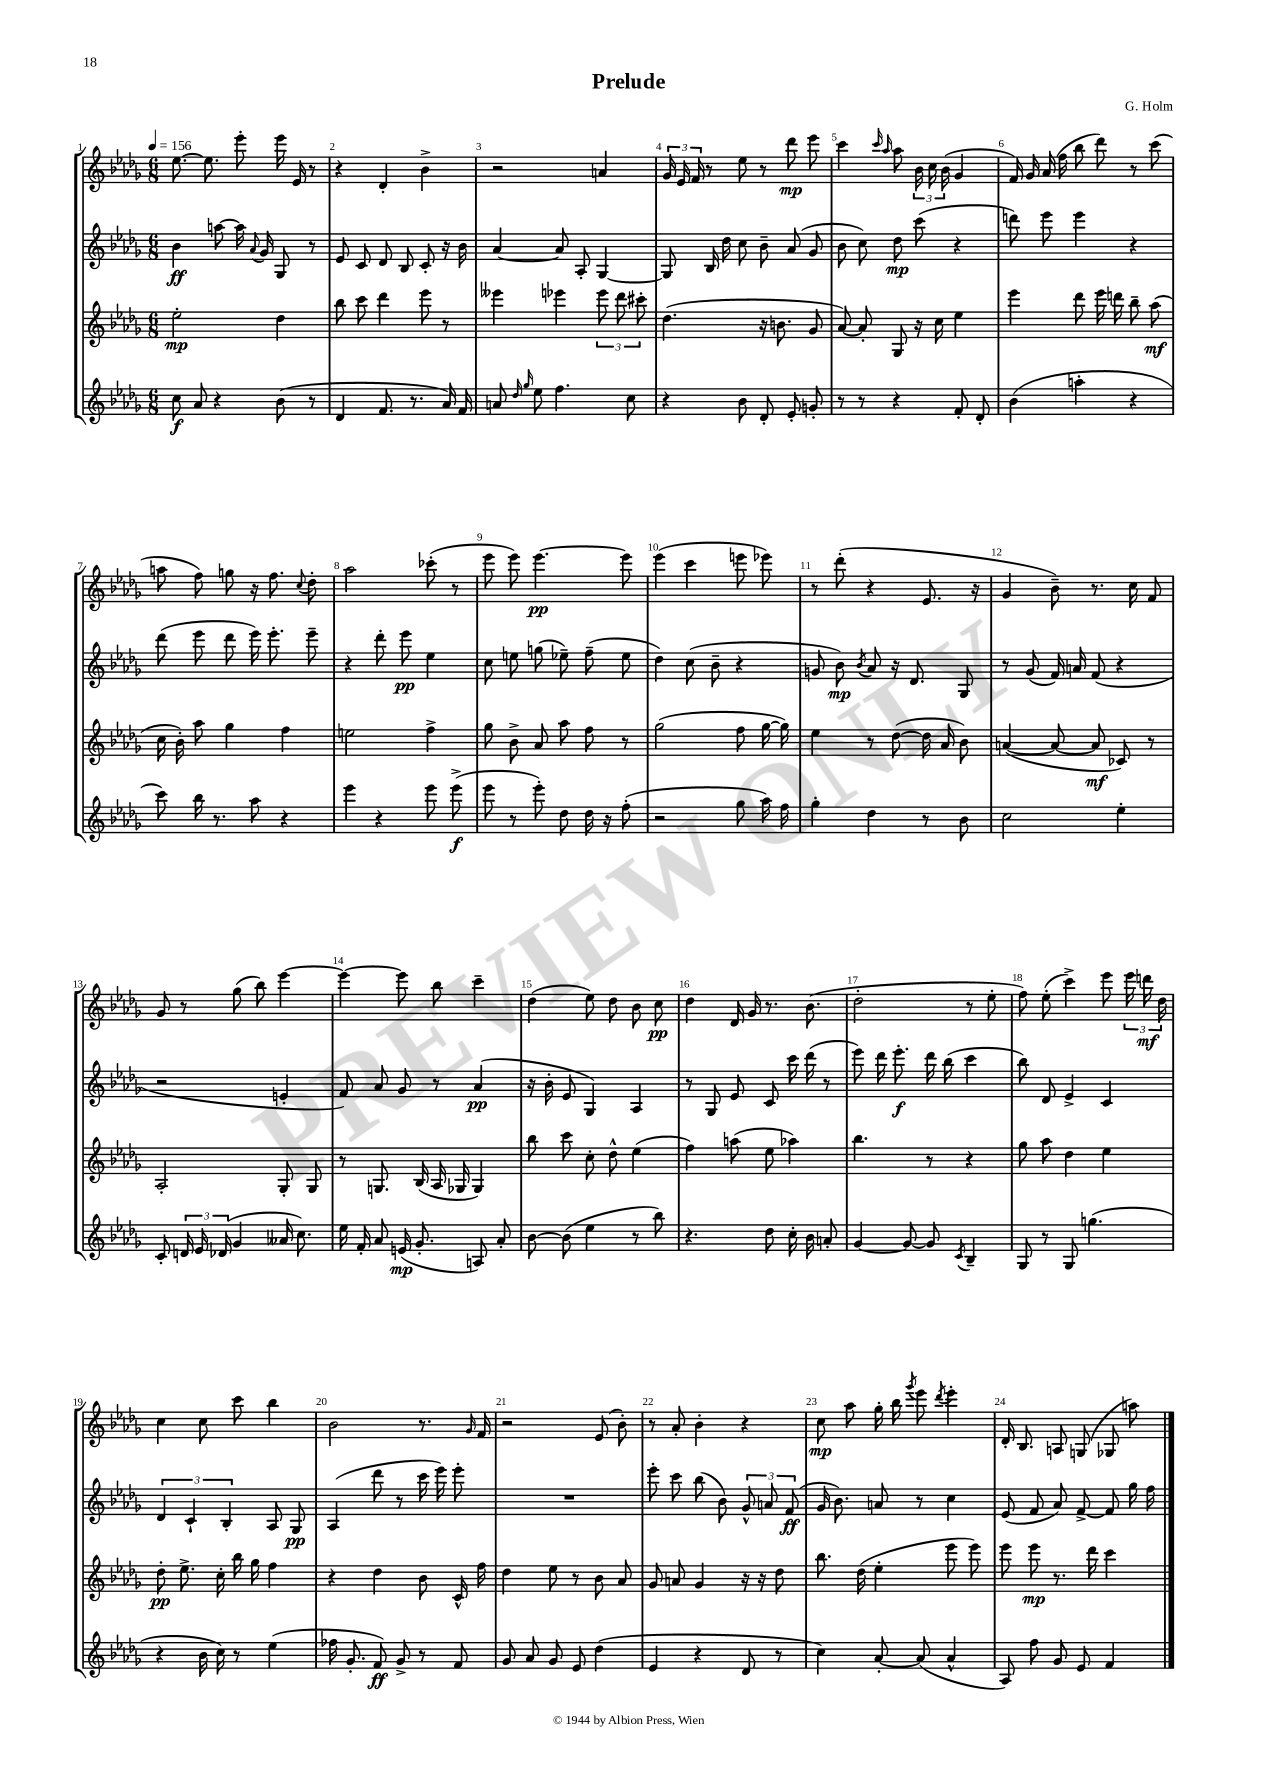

**kern	**dynam	**kern	**dynam	**kern	**dynam	**kern	**dynam
*part4	*part4	*part3	*part3	*part2	*part2	*part1	*part1
*staff4	*staff4	*staff3	*staff3	*staff2	*staff2	*staff1	*staff1
*clefG2	*	*clefG2	*	*clefG2	*	*clefG2	*
*k[b-e-a-d-g-]	*	*k[b-e-a-d-g-]	*	*k[b-e-a-d-g-]	*	*k[b-e-a-d-g-]	*
*M6/8	*	*M6/8	*	*M6/8	*	*M6/8	*
*MM156	*	*MM156	*	*MM156	*	*MM156	*
=1	=1	=1	=1	=1	=1	=1	=1
8cc\	f	2ee-'\	mp	4b-\	ff	[8.ee-\	.
8a-/	.	.	.	.	.	.	.
.	.	.	.	.	.	8.ee-\]	.
4r	.	.	.	[8aan\	.	.	.
.	.	.	.	16aa\]	.	8eee-'\	.
.	.	.	.	8qqa-/	.	.	.
.	.	.	.	16g-/	.	.	.
(8b-\	.	4dd-\	.	8G-/	.	16eee-\	.
.	.	.	.	.	.	16e-/	.
8r	.	.	.	8r	.	8r	.
=2	=2	=2	=2	=2	=2	=2	=2
4d-/	.	8bb-\	.	8e-/	.	4r	.
.	.	8ccc\	.	8c/	.	.	.
8.f/	.	4ddd-\	.	8d-/	.	4d-'/	.
.	.	.	.	8B-/	.	.	.
8.r	.	.	.	.	.	.	.
.	.	8eee-\	.	8c'/	.	4b-^\	.
16a-/)	.	8r	.	16r	.	.	.
16f/	.	.	.	16b-\	.	.	.
=3	=3	=3	=3	=3	=3	=3	=3
8an/	.	4eee--X\	.	[4a-/	.	2r	.
16qqdd-/	.	.	.	.	.	.	.
16qqgg-/	.	.	.	.	.	.	.
8ee-\	.	.	.	.	.	.	.
4.ff\	.	4eee-X\	.	8a-/]	.	.	.
.	.	.	.	8A-'/	.	.	.
.	.	12eee-\	.	[4G-/	.	4an/	.
.	.	12ddd-\	.	.	.	.	.
8cc\	.	.	.	.	.	.	.
.	.	12ccc#X'\	.	.	.	.	.
=4	=4	=4	=4	=4	=4	=4	=4
4r	.	(4.dd-\	.	8G-/]	.	24g-/	.
.	.	.	.	.	.	24e-/	.
.	.	.	.	.	.	24f/	.
.	.	.	.	16B-/	.	8r	.
.	.	.	.	16dd-\	.	.	.
8b-\	.	.	.	8cc\	.	8ee-\	.
8d-'/	.	16r	.	8b-~\	.	8r	.
.	.	8.bn\	.	.	.	.	.
8e-'/	.	.	.	(8a-/	.	8ddd-\	mp
8gn'/	.	8g-/	.	8g-/	.	8eee-\	.
=5	=5	=5	=5	=5	=5	=5	=5
8r	.	[8a-/)	.	8b-\	.	4ccc\	.
8r	.	8a-'/]	.	8cc\)	.	.	.
.	.	.	.	.	.	16qqccc/	.
.	.	.	.	.	.	16qqaa-/	.
4r	.	8G-/	.	8dd-\	mp	8aa-\	.
.	.	16r	.	(8ccc\	.	24b-\	.
.	.	.	.	.	.	24cc\	.
.	.	16cc\	.	.	.	.	.
.	.	.	.	.	.	(24b-\	.
8f'/	.	4ee-\	.	4r	.	4g-/	.
8d-'/	.	.	.	.	.	.	.
=6	=6	=6	=6	=6	=6	=6	=6
(4b-\	.	4eee-\	.	8dddn\)	.	16f/)	.
.	.	.	.	.	.	16g-/	.
.	.	.	.	8eee-\	.	(16a-/	.
.	.	.	.	.	.	16ff\	.
4aan'\	.	8ddd-\	.	4eee-\	.	8bb-\	.
.	.	16eee-\	.	.	.	8ddd-\)	.
.	.	16dddn\	.	.	.	.	.
4r	.	8bb-~\	.	4r	.	8r	.
.	.	(8aa-\	mf	.	.	(8ccc\	.
!!LO:LB:g=z
=7	=7	=7	=7	=7	=7	=7	=7
8ccc\)	.	16cc\	.	(8ddd-\	.	8aan\	.
.	.	16b-'\)	.	.	.	.	.
16bb-\	.	8aa-\	.	8eee-\	.	8ff\)	.
8.r	.	.	.	.	.	.	.
.	.	4gg-\	.	8ddd-\	.	8ggn\	.
8aa-\	.	.	.	16eee-\)	.	16r	.
.	.	.	.	8.eee-'\	.	8.ff\	.
4r	.	4ff\	.	.	.	.	.
.	.	.	.	.	.	8qqcc/	.
.	.	.	.	8eee-~\	.	8dd-'\	.
=8	=8	=8	=8	=8	=8	=8	=8
4eee-\	.	2een\	.	4r	.	2aa-\	.
4r	.	.	.	8ddd-'\	.	.	.
.	.	.	.	8eee-\	pp	.	.
8eee-\	.	4ff^\	.	4ee-\	.	(8ccc-X'\	.
(8eee-^\	f	.	.	.	.	8r	.
=9	=9	=9	=9	=9	=9	=9	=9
8eee-\	.	8gg-\	.	8cc\	.	8eee-\	.
8r	.	8b-^\	.	8een\	.	8eee-\)	.
8eee-'\)	.	8a-/	.	(8ggn\	.	[4.eee-\	pp
8dd-\	.	8aa-\	.	8ee-X~\)	.	.	.
16dd-\	.	8ff\	.	(8ff~\	.	.	.
16r	.	.	.	.	.	.	.
(8ff'\	.	8r	.	8ee-\	.	8eee-\]	.
=10	=10	=10	=10	=10	=10	=10	=10
2r	.	(2gg-\	.	4dd-\)	.	(4eee-\	.
.	.	.	.	(8cc\	.	4ccc\	.
.	.	.	.	8b-~\	.	.	.
8gg-\	.	8ff\	.	4r	.	8eeen\	.
16aa-\)	.	[16gg-\	.	.	.	8eee-X\)	.
16ff\	.	16gg-\])	.	.	.	.	.
=11	=11	=11	=11	=11	=11	=11	=11
4gg-'\	.	4ee-\	.	8gn/	.	8r	.
.	.	.	.	8b-\)	mp	(8ddd-'\	.
.	.	.	.	8qb-/	.	.	.
4dd-\	.	8r	.	8a-/	.	4r	.
.	.	([8dd-\	.	16r	.	.	.
.	.	.	.	8.d-/	.	.	.
8r	.	16dd-\]	.	.	.	8.e-/	.
.	.	16a-/	.	.	.	.	.
8b-\	.	8b-\)	.	8G-/	.	.	.
.	.	.	.	.	.	16r	.
=12	=12	=12	=12	=12	=12	=12	=12
2cc\	.	([4an/	.	8r	.	4g-/	.
.	.	.	.	(8g-/	.	.	.
.	.	8a/_	.	16f/)	.	8b-~\)	.
.	.	.	.	16an/	.	.	.
.	.	8a/]	mf	(8f/	.	8.r	.
4ee-'\	.	8c-X/)	.	4r	.	.	.
.	.	.	.	.	.	16cc\	.
.	.	8r	.	.	.	8f/	.
!!LO:LB:g=z
=13	=13	=13	=13	=13	=13	=13	=13
8c'/	.	2A-'/	.	2r	.	8g-/	.
24dn/	.	.	.	.	.	8r	.
24e-/	.	.	.	.	.	.	.
(24d-X/	.	.	.	.	.	.	.
4g-/	.	.	.	.	.	(8gg-\	.
.	.	.	.	.	.	8bb-\)	.
16a--X/	.	8G-'/	.	4en'/	.	[4eee-\	.
8.cc\)	.	.	.	.	.	.	.
.	.	8G-/	.	.	.	.	.
=14	=14	=14	=14	=14	=14	=14	=14
16ee-\	.	8r	.	8f/)	.	4eee-\_	.
16f'/	.	.	.	.	.	.	.
8a-/	.	8.Gn/	.	8a-/	.	.	.
(16en/	mp	.	.	8g-/	.	8eee-\]	.
8.g-'/	.	(16B-/	.	.	.	.	.
.	.	16A-/	.	8r	.	8bb-\	.
.	.	16G-X/	.	.	.	.	.
8An/)	.	4G-/)	.	(4a-/	pp	4ccc~\	.
8a-'/	.	.	.	.	.	.	.
=15	=15	=15	=15	=15	=15	=15	=15
[8b-\	.	8bb-\	.	16r	.	(4dd-\	.
.	.	.	.	16b-'\	.	.	.
(8b-\]	.	8ccc\	.	8e-/	.	.	.
4ee-\	.	8cc'\	.	4G-/)	.	8ee-\)	.
.	.	8dd-^^\	.	.	.	8dd-\	.
8r	.	(4ee-\	.	4A-/	.	8b-\	.
8bb-\)	.	.	.	.	.	8cc\	pp
=16	=16	=16	=16	=16	=16	=16	=16
4.r	.	4ff\)	.	8r	.	4dd-\	.
.	.	.	.	8G-/	.	.	.
.	.	(8aan\	.	8e-/	.	16d-/	.
.	.	.	.	.	.	16g-/	.
8dd-\	.	8ee-\	.	8c/	.	8.r	.
16cc'\	.	4aa-X\)	.	16ccc\	.	.	.
16b-\	.	.	.	(16ddd-\	.	(8.b-\	.
8an'/	.	.	.	8r	.	.	.
=17	=17	=17	=17	=17	=17	=17	=17
[4g-/	.	4.bb-\	.	8eee-\)	.	2dd-'\	.
.	.	.	.	16ddd-\	.	.	.
.	.	.	.	8.eee-'\	f	.	.
8g-/_	.	.	.	.	.	.	.
8g-/]	.	8r	.	16ddd-\	.	.	.
.	.	.	.	(16bb-\	.	.	.
8qc/	.	.	.	.	.	.	.
4B-~/	.	4r	.	4ccc\	.	8r	.
.	.	.	.	.	.	8ee-'\	.
=18	=18	=18	=18	=18	=18	=18	=18
8G-/	.	8gg-\	.	8bb-\)	.	8ff\)	.
8r	.	8aa-\	.	8d-/	.	(8ee-'\	.
8G-/	.	4dd-\	.	4e-^/	.	4ccc^\)	.
(4.ggn\	.	.	.	.	.	.	.
.	.	4ee-\	.	4c/	.	8eee-\	.
.	.	.	.	.	.	24eee-\	.
.	.	.	.	.	.	24dddn\	mf
.	.	.	.	.	.	24dd-\	.
!!LO:LB:g=z
=19	=19	=19	=19	=19	=19	=19	=19
4r	.	8dd-'\	pp	6d-/	.	4cc\	.
.	.	8.ee-^\	.	.	.	.	.
.	.	.	.	6c`/	.	.	.
16b-\	.	.	.	.	.	8cc\	.
16cc\)	.	16cc'\	.	.	.	.	.
.	.	.	.	6B-'/	.	.	.
8r	.	16bb-\	.	.	.	8ccc\	.
.	.	16gg-\	.	.	.	.	.
(4ee-\	.	4ff\	.	8A-/	.	4bb-\	.
.	.	.	.	8G-/	pp	.	.
=20	=20	=20	=20	=20	=20	=20	=20
16ff-X\	.	4r	.	(4A-/	.	2b-\	.
8.g-'/	.	.	.	.	.	.	.
8f/)	ff	4dd-\	.	8ddd-\	.	.	.
8g-^/	.	.	.	8r	.	.	.
8r	.	8b-\	.	16ccc\	.	8.r	.
.	.	.	.	16eee-\)	.	.	.
8f/	.	16c^^/	.	8eee-'\	.	.	.
.	.	.	.	.	.	16qqg-/	.
.	.	16ff\	.	.	.	16f/	.
=21	=21	=21	=21	=21	=21	=21	=21
8g-/	.	4dd-\	.	2.r	.	2r	.
8a-/	.	.	.	.	.	.	.
8g-/	.	8ee-\	.	.	.	.	.
8e-/	.	8r	.	.	.	.	.
(4dd-\	.	8b-\	.	.	.	(8e-/	.
.	.	8a-/	.	.	.	8b-'\)	.
=22	=22	=22	=22	=22	=22	=22	=22
4e-/	.	8g-/	.	8eee-'\	.	8r	.
.	.	8an/	.	8ccc\	.	8a-'/	.
4r	.	4g-/	.	(8bb-\	.	4b-'\	.
.	.	.	.	8b-\)	.	.	.
8d-/	.	16r	.	12g-^^/	.	4r	.
.	.	16r	.	.	.	.	.
.	.	.	.	12an/	.	.	.
8r	.	8dd-\	.	.	.	.	.
.	.	.	.	(12f/	ff	.	.
=23	=23	=23	=23	=23	=23	=23	=23
4cc\)	.	8.bb-\	.	16g-/	.	8cc\	mp
.	.	.	.	8.b-\)	.	.	.
.	.	.	.	.	.	8aa-\	.
.	.	(16dd-\	.	.	.	.	.
[8a-'/	.	4ee-'\	.	8an/	.	16gg-'\	.
.	.	.	.	.	.	16bb-\	.
.	.	.	.	.	.	8qggg-/	.
(8a-/]	.	.	.	8r	.	8eee-\	.
.	.	.	.	.	.	8qddd-/	.
4a-^^/	.	8eee-\	.	4cc\	.	4eee-'\	.
.	.	8eee-\)	.	.	.	.	.
=24	=24	=24	=24	=24	=24	=24	=24
8A-/)	.	8eee-\	.	(8e-/	.	16d-'/	.
.	.	.	.	.	.	8.B-/	.
8ff\	.	8eee-\	mp	8f/	.	.	.
8g-/	.	8.r	.	8a-/)	.	8An/	.
8e-/	.	.	.	[8f^/	.	(8Gn/	.
.	.	16ddd-\	.	.	.	.	.
4f/	.	4ccc\	.	8f/]	.	8G-X/	.
.	.	.	.	16gg-\	.	8aan\)	.
.	.	.	.	16ff\	.	.	.
==	==	==	==	==	==	==	==
*-	*-	*-	*-	*-	*-	*-	*-
